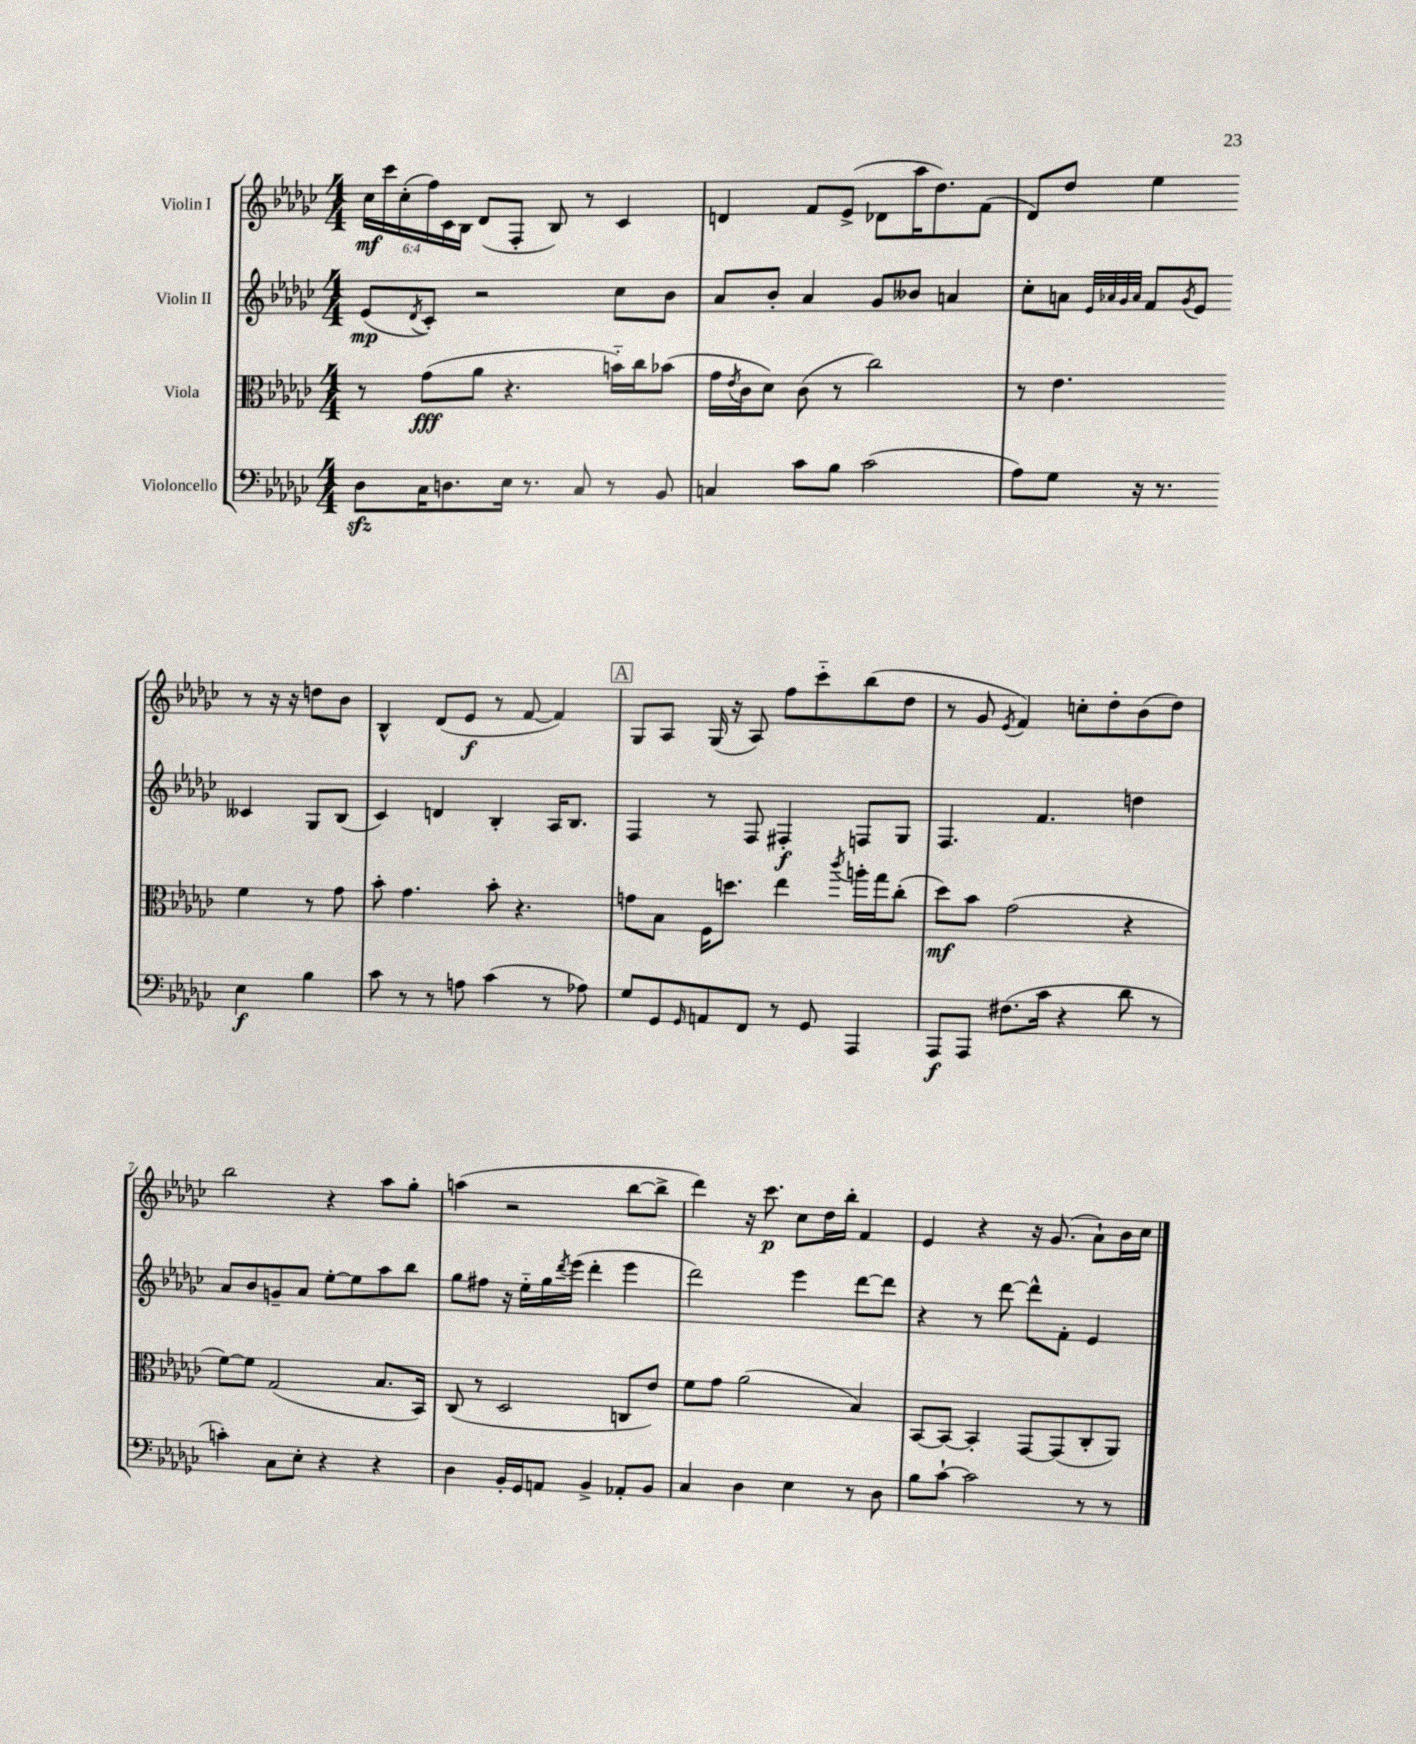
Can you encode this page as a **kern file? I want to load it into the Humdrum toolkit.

**kern	**kern	**kern	**kern
*staff4	*staff3	*staff2	*staff1
*clefF4	*clefC3	*clefG2	*clefG2
*k[b-e-a-d-g-c-]	*k[b-e-a-d-g-c-]	*k[b-e-a-d-g-c-]	*k[b-e-a-d-g-c-]
*M4/4	*M4/4	*M4/4	*M4/4
8D-\L	8r	(8e-/L	24cc-\LL
.	.	.	24ccc-\
.	.	.	(24cc-'\
.	.	8qd-/	.
16C-\K	(8g-\L	8c-'/J)	24ff\)
.	.	.	24c-\
8.D\	.	.	.
.	.	.	24B-\JJ
.	8a-\J	2r	(8d-/L
16E-\Jk	4.r	.	8F'/J
8.r	.	.	.
.	.	.	8B-/)
8C-/	.	.	8r
8r	16b'~\LL)	8cc-\L	4c-/
.	16cc-\J	.	.
8BB-/	(8b-\J	8b-\J	.
=	=	=	=
4C/	16g-\LL	8a-/L	4d/
.	8qe-/	.	.
.	16c-\J	.	.
.	8d-\J)	8b-'/J	.
8c-\L	(8c-\	4a-/	8f/L
8B-\J	8r	.	(8e-^/J
(2c-\	2cc-\)	8g-/L	8d-\L
.	.	8b--/J	16aa-\K
.	.	.	8.dd-\)
.	.	4a/	.
.	.	.	(8f\J
=	=	=	=
8A-\L)	8r	8cc-'\L	8d-/L)
8G-\J	4.e-\	8a\J	8dd-/J
.	.	32qqe-/LLL	.
.	.	32qqa-/	.
.	.	32qqg-/	.
.	.	32qqa-/JJJ	.
16r	.	8f/L	4ee-\
8.r	.	.	.
.	.	8qg-/	.
.	.	8e-/J	.
4E-\	4f\	4c--/	8r
.	.	.	16r
.	.	.	16r
4B-\	8r	8G-/L	8dd\L
.	8g-\	(8B-/J	8b-\J
=	=	=	=
8c-\	8b-'\	4c-/)	4B-^^/
8r	4.g-\	.	.
8r	.	4d/	(8d-/L
8A\	.	.	8e-/J
(4c-\	8b-'\	4B-'/	8r
.	4.r	.	[8f/
8r	.	16A-/LK	4f/])
.	.	8.B-/J	.
8A-\)	.	.	.
=	=	=	=
8G-/L	8g\L	4F/	8G-/L
8GG-/	8B-\J	.	8A-/J
16qqGG-/	.	.	.
8AA/	16F\LK	8r	(16G-/
.	8.dd\J	.	16r
8FF/J	.	8F/	8A-/)
8r	4ee-\	4F#'/	8ff\L
8GG-/	.	.	8ccc-'~\
.	8qccc-/	.	.
4AAA-/	16aa'\LL	8F/L	(8bb-\
.	16gg-\J	.	.
.	(8cc-'\J	8G-/J	8dd-\J
=	=	=	=
8AAA-/L	8dd-\L)	4.F/	8r
8AAA-/J	8b-\J	.	8g-/
.	.	.	8qe-/
(8.F#\L	(2g-\	.	4f/)
.	.	4.f/	.
16c-\Jk	.	.	.
4r	.	.	8cc'\L
.	.	.	8dd-'\
8d-\	4r	4dd\	(8b-\
8r	.	.	8dd-\J)
=	=	=	=
4c'\)	[8f\L)	8a-/L	2bb-\
.	8f\]J	8b-/	.
8C-\L	(2G-/	8g~/	.
8E-'\J	.	8a-/J	.
4r	.	[8ee-'\L	4r
.	.	8ee-\]	.
4r	8.B-/L	8aa-\	8aa-\L
.	.	8bb-\J	8gg-'\J
.	16BB-/Jk)	.	.
=	=	=	=
4D-\	(8C-/	8gg-\L	(4aa\
.	8r	8ff#\J	.
16BB-'/LL	2D-/	16r	2r
16GG-/J	.	16ee-'~\LL	.
8AA/J	.	16gg-\	.
.	.	8qddd-/	.
.	.	(16eee-\JJ	.
4BB-^/	.	4ddd-'\	.
8AA-'/L	8C/L	4eee-\	[8bb-\L
8BB-/J	8e-/J)	.	8bb-^\]J
=	=	=	=
4C-/	8f\L	2ddd-\)	4ddd-\)
.	8g-\J	.	.
4D-\	(2a-\	.	16r
.	.	.	8.ccc-\
4E-\	.	4eee-\	8cc-\L
.	.	.	16dd-\L
.	.	.	16bb-'\JJ
8r	4B-/)	[8ddd-\L	4f/
8D-\	.	8ddd-\]J	.
=	=	=	=
8B-\L	[8BB-/L	4r	4e-/
[8c-`\J	8BB-/_J	.	.
2c-\]	4BB-'/]	8r	4r
.	.	[8ddd-\	.
.	[8GG-/L	8ddd-^^\]L	16r
.	.	.	(8.g-/
.	(8GG-/]	8f'\J	.
8r	8C-'/	4e-/	8a-`\L)
8r	8AA-/J)	.	16b-\L
.	.	.	16cc-\JJ
==	==	==	==
*-	*-	*-	*-
